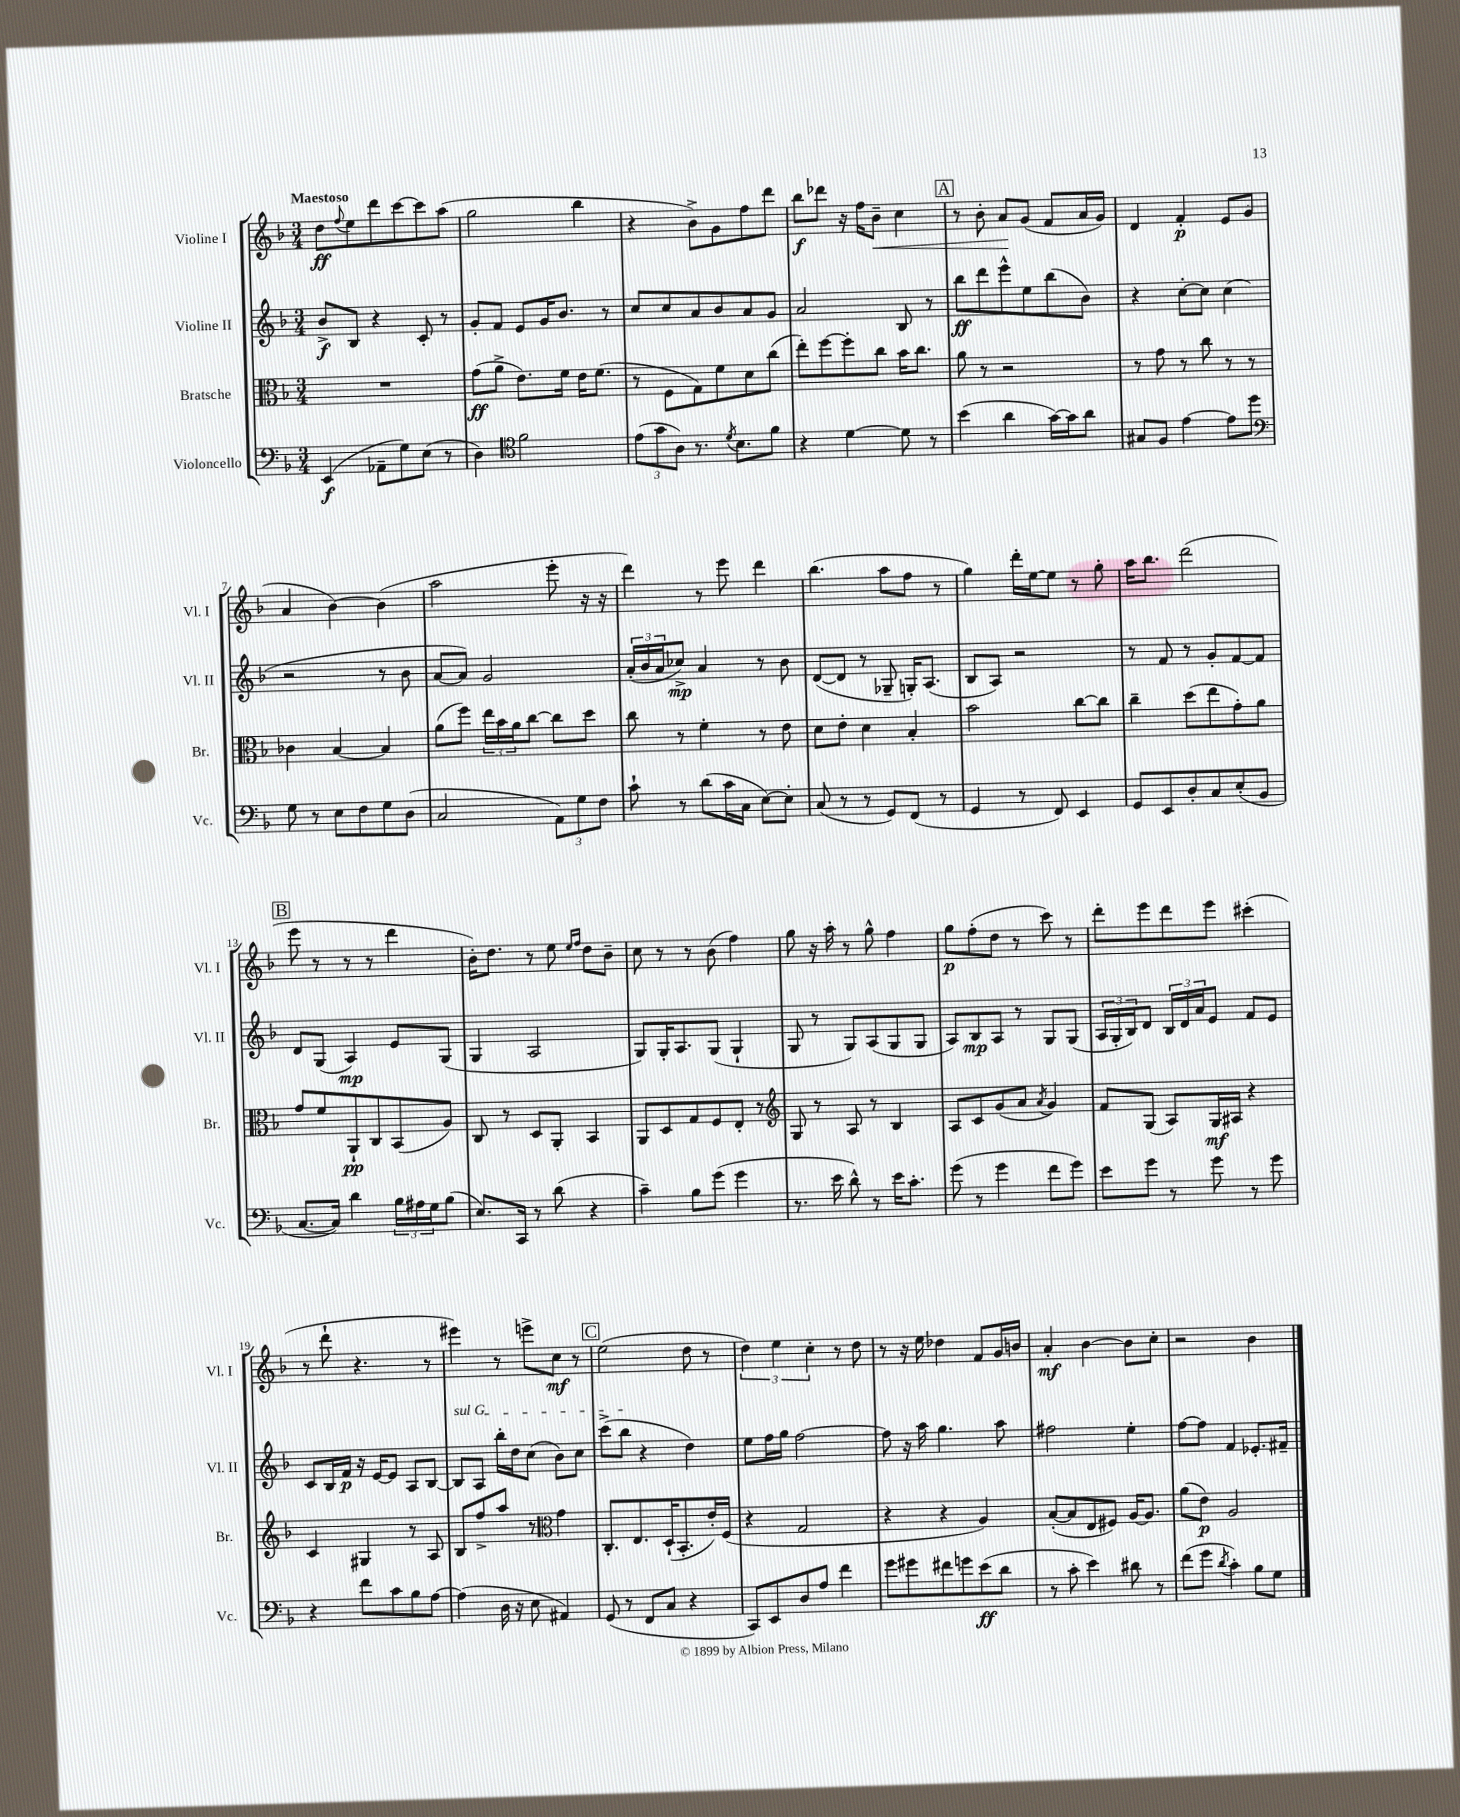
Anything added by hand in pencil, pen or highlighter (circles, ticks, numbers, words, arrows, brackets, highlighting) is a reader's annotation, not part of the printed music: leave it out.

**kern	**kern	**kern	**kern
*staff4	*staff3	*staff2	*staff1
*clefF4	*clefC3	*clefG2	*clefG2
*k[b-]	*k[b-]	*k[b-]	*k[b-]
*M3/4	*M3/4	*M3/4	*M3/4
(4EE/	2.r	8b-^/L	8dd\L
.	.	.	8qqff/
.	.	8B-/J	8ee\
8AA-~\L	.	4r	8ddd\
8G\)	.	.	[8ccc\
(8E\J	.	8c'/	8ccc\]
8r	.	8r	(8aa\J
=	=	=	=
4D\)	(8g\L	8g'/L	2gg\
.	8a^\J	8f/J	.
*clefC4	*	*	*
2f\	8.e\L)	8e/L	.
.	.	16g/K	.
.	16f\Jk	8.b-/J	.
.	16e\LK	.	4bb-\
.	(8.f\J	.	.
.	.	8r	.
=	=	=	=
(12e\L	8r	8cc/L	4r
12g\	.	.	.
.	8F\L	8cc/	.
12A\J)	.	.	.
8.r	8G\)	8a/	8b-^\L)
.	8f\	8b-/	8g\
8qd/	.	.	.
8.B-\L	.	.	.
.	8d\	8a/	8ff\
8f\J	(8cc\J	8g/J	8ddd\J
=	=	=	=
4r	8ee'\L)	2a/	8bb-\L
.	[8ff\	.	8ddd-\J
[4d\	8ff'\]	.	16r
.	.	.	16ff\LK
.	8cc\J	.	8b-~\J
8d\]	16b-\LK	8B-/	4cc\
.	8.cc\J	.	.
8r	.	8r	.
=	=	=	=
(4b-\	8a\	8bb-\L	8r
.	8r	8ddd\	8b-'\
4a\	2r	8eee^^\	8a/L
.	.	8ee\	(8g/J
[16g\LL)	.	(8bb-\	8f/L
16g\]J	.	.	.
8a\J	.	8b-\J)	16a/L
.	.	.	16g/JJ)
=	=	=	=
8G#/L	8r	4r	4d/
8F/J	8g\	.	.
[4e\	8r	[8cc'\L	4f'/
.	8cc\	8cc\]J	.
8e\]L	8r	(4cc\	8e/L
8dd\J	8r	.	(8g/J
=	=	=	=
*clefF4	*	*	*
8G\	4c-\	2r	4a/
8r	.	.	.
8E\L	[4B-/	.	[4b-\)
8F\	.	.	.
8G\	4B-/]	8r	(4b-\]
(8D\J	.	8b-\	.
=	=	=	=
2C/	(8a\L	[8a/L	2aa\
.	8ff\J)	8a/]J)	.
.	24ee\LL	2g/	.
.	24b-\	.	.
.	24a\J	.	.
.	[8cc\J	.	.
12AA\L)	8cc\]L	.	8eee'\
12G\	.	.	.
.	8dd\J	.	16r
12F\J	.	.	.
.	.	.	16r
=	=	=	=
8c`\	8cc\	(24a'/LL	4ddd\)
.	.	24b-/	.
.	.	24a/J	.
8r	8r	8cc-^/J)	.
(8d\L	4f'\	4a/	8r
16c\L	.	.	8eee\
16C\JJ	.	.	.
[8E\L)	8r	8r	4ddd\
8E'\]J	8e\	8b-\	.
=	=	=	=
(8C/	8d\L	([8d/L	(4.bb-\
8r	8e'\J	8d/]J	.
8r	4d\	8r	.
8GG/L)	.	8G-~/	8aa\L
(8FF/J	4B-'/	16G'/LK)	8ff\J
.	.	(8.A/J	.
8r	.	.	8r
=	=	=	=
4GG/	2b-\	8B-/L	4gg\)
.	.	8A/J)	.
8r	.	2r	16ddd'\LL
.	.	.	[16ee\J
8FF/)	.	.	8ee\]J
4EE/	[8cc\L	.	8r
.	8cc\]J	.	8gg'\
=	=	=	=
8GG/L	4cc~\	8r	16aa\LK
.	.	.	8.bb-\J
8EE/	.	8f/	.
8D'/	(8dd\L	8r	(2ddd\
8C/	8ee\	8g'/L	.
(8E'/	8g'\)	[8f/	.
8BB-/J	8a\J	8f/]J	.
=	=	=	=
[8.C/L	8g/L	8d/L	8eee\
.	8f/	(8G/J	8r
16C/]Jk)	.	.	.
4d\	8AA`/	4A/)	8r
.	8C/	.	8r
24B-\LL	(8BB-/	8e/L	4ddd\
24A#\	.	.	.
24G\J	.	.	.
(8B-\J	8A/J)	(8G/J	.
=	=	=	=
8.E/L)	8C/	4G/	16b-'\LK)
.	.	.	8.dd\J
.	8r	.	.
16CC/Jk	.	.	.
8r	8D/L	2A/	8r
(8d\	8AA'/J	.	8ee\
.	.	.	16qqee/LL
.	.	.	16qqff/JJ
4r	4BB-/	.	8dd\L
.	.	.	8b-~\J
=	=	=	=
4c~\)	8AA/L	8G/L)	8cc\
.	8D/	16G'/K	8r
.	.	8.A/	.
8B-\L	8G/	.	8r
(8g\J	8F/	(8G/J	(8b-\
4g\	8E'/J	4G`/	4ff\)
.	8r	.	.
=	=	=	=
*	*clefG2	*	*
8.r	8G/	8G/	8gg\
.	8r	8r	16r
16e\	.	.	16aa'\
8d^^\)	8A/	8G/L)	8r
8r	8r	(8A/	8gg^^\
16e\LK	4B-/	8G/	4ff\
8.c'\J	.	.	.
.	.	8G/J	.
=	=	=	=
(8g\	8A/L	8A/L)	8gg\L
8r	8c/	8B-/	(8ff'\
4g\	(8g/	8A/J	8dd\J
.	8a/J	8r	8r
.	8qa/	.	.
8f\L	4g/)	8G/L	8ccc\)
8g\J)	.	(8G/J	8r
=	=	=	=
8e\L	8f/L	24A/LL	8ddd'\L
.	.	24G'/	.
.	.	24B-/J)	.
8g\J	(8G/J	8d/J	8eee\
8r	8A/L)	24B-/LL	8ddd\
.	.	24d/	.
.	.	24a/J	.
8g\	16G/L	8e/J	8eee\J
.	16A#/JJ	.	.
8r	4r	8f/L	(4ccc#'\
8g\	.	8e/J	.
=	=	=	=
4r	4c/	8c/L	8r
.	.	16B-/L	8ddd`\
.	.	16f/JJ	.
8f\L	4G#/	16r	4.r
.	.	[16e/LK	.
8c\	.	8e/]J	.
8B-\	8r	8A/L	.
[8A\J	8A/	[8B-/J	8r
=	=	=	=
(4A\]	8B-/L	8B-/]L	4eee#\)
.	8ff^/	8A/J	.
16D\	8aa/J	16bb-'\LL	8r
16r	.	16dd\J	.
8E\	8r	(8cc\J	8eee^\L
*	*clefC3	*	*
4AA#/)	4g\	8b-\L)	8cc\J
.	.	8cc\J	8r
=	=	=	=
(8GG/	8.C'/L	(8ccc^\L	(2ee\
8r	.	8bb-\J	.
.	8.E/	.	.
8FF/L	.	4r	.
8C/J	(16D`/K	.	.
.	8.BB-'/	.	.
4r	.	4dd\)	8dd\
.	16e'/L)	.	8r
.	(16F/JJ	.	.
=	=	=	=
8CC/L)	4r	8ee\L	6dd\)
8EE/	.	16ff\L	.
.	.	.	6ee\
.	.	16gg\JJ	.
8D/	2G/	[2ff\	.
.	.	.	6cc'\
8A/J	.	.	.
4f\	.	.	8r
.	.	.	8dd\
=	=	=	=
8g\L	4r	8ff\]	8r
8g#\	.	16r	16r
.	.	16aa\	16ee\
8f#\	4r	4.gg\	4dd-\
8g\	.	.	.
(8e\	4A/)	.	8f/L
8d\J	.	8aa\	16g/L
.	.	.	16b/JJ
=	=	=	=
8r	([8B-'/L	2ff#\	4a'/
8c'\	8B-/]	.	.
4e\)	8E/	.	[4b-\
.	8F#/J)	.	.
8d#\	[16A/LK	4ee'\	8b-\]L
.	8.A/]J	.	.
8r	.	.	8cc'\J
=	=	=	=
(8f\L	(8a\L	[8ff\L	2r
8g\J	8e\J)	8ff\]J	.
8qd/	.	.	.
4c'\)	2A/	4f/	.
8B-\L	.	8.e-'/L	4b-\
8G\J	.	.	.
.	.	16f#~/Jk	.
==	==	==	==
*-	*-	*-	*-
